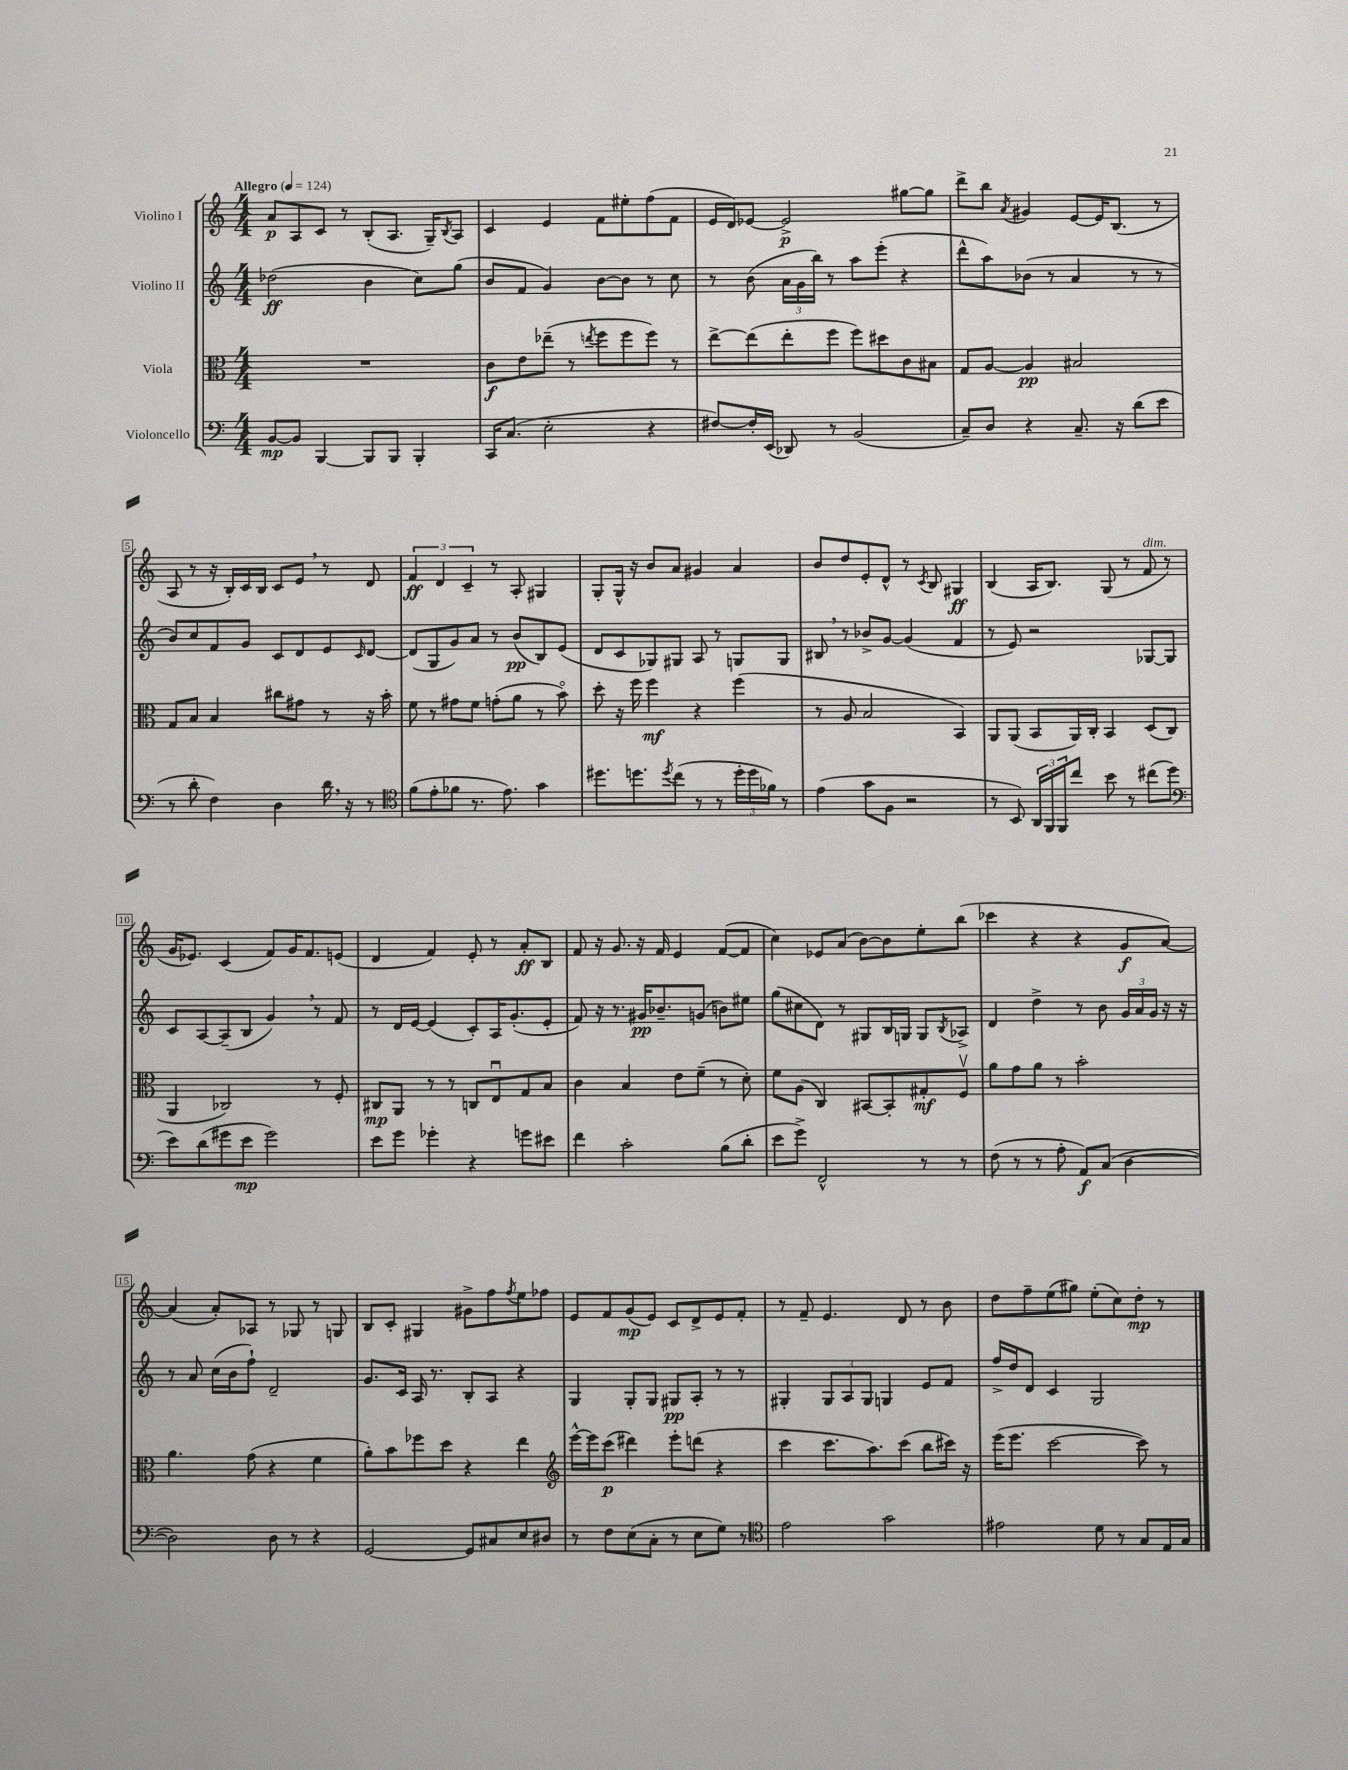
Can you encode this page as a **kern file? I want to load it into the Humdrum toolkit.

**kern	**dynam	**kern	**dynam	**kern	**dynam	**kern	**dynam
*part4	*part4	*part3	*part3	*part2	*part2	*part1	*part1
*staff4	*staff4	*staff3	*staff3	*staff2	*staff2	*staff1	*staff1
*I"Violoncello	*	*I"Viola	*	*I"Violino II	*	*I"Violino I	*
*clefF4	*	*clefC3	*	*clefG2	*	*clefG2	*
*k[]	*	*k[]	*	*k[]	*	*k[]	*
*M4/4	*	*M4/4	*	*M4/4	*	*M4/4	*
*MM124	*	*MM124	*	*MM124	*	*MM124	*
=1	=1	=1	=1	=1	=1	=1	=1
!	!	!	!	!	!	!LO:TX:a:B:t=Allegro	!
[8BB/L	mp	1r	.	(2dd-X\	ff	8a/L	p
8BB/J]	.	.	.	.	.	8A/	.
[4BBB/	.	.	.	.	.	8c/J	.
.	.	.	.	.	.	8r	.
8BBB/L]	.	.	.	4b\	.	(8B'/L	.
8BBB/J	.	.	.	.	.	8.A/J	.
4BBB'/	.	.	.	8cc\L)	.	.	.
.	.	.	.	.	.	16G~/KL)	.
.	.	.	.	.	.	8qB/	.
.	.	.	.	(8gg\J	.	8A/J	.
=2	=2	=2	=2	=2	=2	=2	=2
16CC/KL	.	8c\L	f	8b/L	.	4c/	.
(8.C/J	.	.	.	.	.	.	.
.	.	8e\	.	8f/J	.	.	.
2E'\	.	(8ee-X~\J	.	4g/)	.	4e/	.
.	.	8r	.	.	.	.	.
.	.	8qeen/	.	.	.	.	.
.	.	8ff\L	.	[8b\L	.	8f\L	.
.	.	8ff\	.	8b\J]	.	8ee#X'\	.
4r	.	8ff\J)	.	8r	.	(8ff\	.
.	.	8r	.	8cc\	.	8f\J	.
=3	=3	=3	=3	=3	=3	=3	=3
[8F#X/L)	.	[8ee^\L	.	8r	.	16e/LL	.
.	.	.	.	.	.	16d/J)	.
16F#'/L]	.	(8ee\]	.	(8b\	.	[8e-X/J	.
(16EE/JJ	.	.	.	.	.	.	.
8DD-X/)	.	8ee'\	.	24a\LL	.	2e-^/]	p
.	.	.	.	24g\	.	.	.
.	.	.	.	24bb\JJ)	.	.	.
8r	.	8ff\J	.	8r	.	.	.
(2BB/	.	8ff\L)	.	8aa\L	.	.	.
.	.	8dd#X\	.	(8eee'\J	.	.	.
.	.	8c\	.	4r	.	[8gg#X\L	.
.	.	8B#X\J	.	.	.	8gg#\J]	.
=4	=4	=4	=4	=4	=4	=4	=4
8C~/L)	.	8G/L	.	8ddd^^\L	.	8ddd^\L	.
8D/J	.	[8A/J	.	8aa\)	.	8bb\J	.
.	.	.	.	.	.	8qa/	.
4r	.	4A/]	pp	(8b-X\J	.	4g#X/	.
.	.	.	.	8r	.	.	.
8.C~/	.	2B#X/	.	4a/	.	[8e/L	.
.	.	.	.	.	.	16e/K]	.
16r	.	.	.	.	.	(8.B/J	.
(8d\L	.	.	.	8r	.	.	.
8e\J	.	.	.	8r	.	8r	.
!!LO:LB:g=z
=5	=5	=5	=5	=5	=5	=5	=5
8r	.	8G/L	.	8b/L)	.	8A/	.
8d'\	.	8B/J	.	8cc/	.	8r	.
4F\)	.	4B/	.	8f/	.	16r	.
.	.	.	.	.	.	16B'/LL)	.
.	.	.	.	8g/J	.	16c/	.
.	.	.	.	.	.	16B/JJ	.
4D\	.	8cc#X\L	.	8c/L	.	8c/L	.
.	.	8g#X\J	.	8d/	.	8e,/J	.
16d,\	.	8r	.	8e/	.	8r	.
16r	.	.	.	.	.	.	.
.	.	.	.	16qqc/	.	.	.
8r	.	16r	.	[8d/J	.	8d/	.
.	.	16b'\	.	.	.	.	.
=6	=6	=6	=6	=6	=6	=6	=6
*clefC4	*	*	*	*	*	*	*
(8f\L	.	8f\	.	(8d/L]	.	6f/	ff
8e'\	.	8r	.	8G/	.	.	.
.	.	.	.	.	.	6d/	.
8f-X\J	.	8g#X\L	.	8g/)	.	.	.
.	.	.	.	.	.	6c~/	.
8.r	.	8f\J	.	8a/J	.	.	.
.	.	(8gn'\L	.	8r	.	8r	.
8.e\)	.	.	.	.	.	.	.
.	.	8a\J	.	(8b/L	pp	8A'/	.
4g\	.	8r	.	8B/)	.	4G#X/	.
.	.	8b\)	.	(8e/J	.	.	.
=7	=7	=7	=7	=7	=7	=7	=7
8.dd#X\L	.	8dd'\	.	8d/L	.	8G'/L	.
.	.	16r	.	8c/	.	16G^^/Jk	.
8.ddn\	.	16ff\	.	.	.	16r	.
.	.	4ff\	mf	8G-X/)	.	8b/L	.
8qdd/	.	.	.	.	.	.	.
(8cc\J	.	.	.	8G#X/J	.	8a/J	.
8r	.	4r	.	8A/	.	4g#X/	.
8r	.	.	.	8r	.	.	.
24dd'\LL	.	(4ff\	.	8Gn/L	.	4a/	.
24dd\	.	.	.	.	.	.	.
24f-X\JJ)	.	.	.	.	.	.	.
8r	.	.	.	8G/J	.	.	.
=8	=8	=8	=8	=8	=8	=8	=8
(4e\	.	8r	.	8B#X,/	.	8b/L	.
.	.	8A/	.	8r	.	8dd/	.
8g\L	.	2B/	.	8b-X^/L	.	8e'/	.
8F\J	.	.	.	[8g/J	.	8d^^/J	.
2r	.	.	.	(4g/]	.	8r	.
.	.	.	.	.	.	8qc/	.
.	.	.	.	.	.	8B/	.
.	.	4BB/)	.	4f/	.	4G#X/	ff
=9	=9	=9	=9	=9	=9	=9	=9
8r	.	8AA/L	.	8r	.	(4B/	.
8BB/)	.	(8AA/J	.	8e/)	.	.	.
24AA/LL	.	8BB/L	.	2r	.	16A/KL	.
24FF/	.	.	.	.	.	.	.
.	.	.	.	.	.	8.B/J)	.
24FF/J	.	.	.	.	.	.	.
8cc/J	.	16AA/L)	.	.	.	.	.
.	.	16C'/JJ	.	.	.	.	.
8b\	.	4BB/	.	.	.	(8G/	.
8r	.	.	.	.	.	8r	.
!	!	!	!	!	!	!LO:TX:a:i:t=dim.	!
(8cc#X\L	.	(8D/L	.	[8G-X/L	.	8f/	.
8dd\J	.	8C/J	.	8G-/J]	.	8r	.
!!LO:LB:g=z
=10	=10	=10	=10	=10	=10	=10	=10
*clefF4	*	*	*	*	*	*	*
8e\L)	.	4AA/	.	8c/L	.	16g/KL	.
.	.	.	.	.	.	8.e-X/J)	.
(8d\	.	.	.	[8A/	.	.	.
8g#X\	.	2C-X/)	.	(8A~/]	.	(4c/	.
8e\J	mp	.	.	8B/J	.	.	.
2g#\)	.	.	.	4g,/)	.	8f/L)	.
.	.	.	.	.	.	16g/K	.
.	.	.	.	.	.	8.f/	.
.	.	8r	.	8r	.	.	.
.	.	8F'/	.	8f/	.	(8en/J	.
=11	=11	=11	=11	=11	=11	=11	=11
8e\L	.	8C#X/L	mp	8r	.	4d/	.
8g\J	.	8AA/J	.	16d/LL	.	.	.
.	.	.	.	[16e/JJ	.	.	.
4g-X'\	.	8r	.	(4e/]	.	4f/)	.
.	.	8r	.	.	.	.	.
4r	.	8Cn/L	.	8c'/L)	.	8e'/	.
.	.	8Eu/	.	16A/K	.	8r	.
.	.	.	.	(8.g'/	.	.	.
8gn\L	.	8G/	.	.	.	8a'/L	ff
8e#X\J	.	8B/J	.	8e'/J	.	8B/J	.
=12	=12	=12	=12	=12	=12	=12	=12
4f\	.	4c\	.	8f/)	.	8f/	.
.	.	.	.	16r	.	16r	.
.	.	.	.	8.r	.	8.g/	.
2c'\	.	4B/	.	.	.	.	.
.	.	.	.	16g#X/KL	pp	16r	.
.	.	.	.	8.b-X~/	.	16f/	.
.	.	8e\L	.	.	.	4e/	.
.	.	(8f~\J	.	(8gn/J	.	.	.
(8B\L	.	8r	.	8bn\L)	.	([8f/L	.
8d'\J	.	8d'\)	.	8ee#X\J	.	8f/J]	.
=13	=13	=13	=13	=13	=13	=13	=13
8e\L	.	8f\L	.	(8gg\L	.	4cc\)	.
8g^\J)	.	(8A\J	.	8cc#X\	.	.	.
2FF^^/	.	4C/)	.	8d\J)	.	8e-X/L	.
.	.	.	.	8r	.	(8a/J	.
.	.	[8BB#X/L	.	8G#X/L	.	[8b\L)	.
.	.	8BB#'/]	.	16B/L	.	8b\]	.
.	.	.	.	16Gn/JJ	.	.	.
8r	.	8G#X'/	mf	8G/L	.	8ee'\	.
.	.	.	.	8qB/	.	.	.
8r	.	8Fv/J	.	8A-X^/J	.	(8bb\J	.
=14	=14	=14	=14	=14	=14	=14	=14
(8F\	.	8a\L	.	4d/	.	4ccc-X\	.
8r	.	8g\	.	.	.	.	.
8r	.	8a\J	.	4dd^\	.	4r	.
8A'\	.	8r	.	.	.	.	.
8AA/L)	f	2b'\	.	8r	.	4r	.
(8C/J	.	.	.	8b\	.	.	.
[4D\	.	.	.	24g/LL	.	8g/L	f
.	.	.	.	24a/	.	.	.
.	.	.	.	24g/JJ	.	.	.
.	.	.	.	16r	.	[8a/J)	.
.	.	.	.	16r	.	.	.
!!LO:LB:g=z
=15	=15	=15	=15	=15	=15	=15	=15
2D\])	.	4.a\	.	8r	.	(4a/]	.
.	.	.	.	8a/	.	.	.
.	.	.	.	(16cc\LL	.	8a'/L)	.
.	.	.	.	16b\J	.	.	.
.	.	(8g\	.	8ff`\J)	.	8A-X/J	.
8D\	.	4r	.	2d~/	.	8r	.
8r	.	.	.	.	.	8G-X/	.
4r	.	4f\	.	.	.	8r	.
.	.	.	.	.	.	8Gn/	.
=16	=16	=16	=16	=16	=16	=16	=16
[2GG/	.	8a'\L)	.	8.g/L	.	8B/L	.
.	.	8b\	.	.	.	8c'/J	.
.	.	.	.	16c/Jk	.	.	.
.	.	8ff-X\	.	16A/	.	4G#X/	.
.	.	.	.	8.r	.	.	.
.	.	8dd\J	.	.	.	.	.
8GG/L]	.	4r	.	8B'/L	.	8g#X^\L	.
8C#X/	.	.	.	8A/J	.	8ff\	.
.	.	.	.	.	.	8qff/	.
8E/	.	4ee\	.	4r	.	8ee\	.
8D#X/J	.	.	.	.	.	8ff-X\J	.
=17	=17	=17	=17	=17	=17	=17	=17
*	*	*clefG2	*	*	*	*	*
8r	.	[16eee^^\LL	.	4G/	.	8e/L	.
.	.	16eee\J]	.	.	.	.	.
8F\L	.	(8ccc\J	p	.	.	8f/	.
(8E\	.	4ddd#X\)	.	8G'/L	.	(8g/	mp
8C'\J	.	.	.	8G/J	.	8e/J)	.
8r	.	8eee'\L	.	8G#X/L	pp	8c/L	.
8E\L	.	(8dddn\J	.	8A'/J	.	8d^/	.
8G\J)	.	4r	.	8r	.	8e/	.
8r	.	.	.	8r	.	8f'/J	.
=18	=18	=18	=18	=18	=18	=18	=18
*clefC4	*	*	*	*	*	*	*
2e\	.	4ccc\	.	4G#X'/	.	8r	.
.	.	.	.	.	.	8f~/	.
.	.	8.ccc\L	.	12G#/L	.	4.e/	.
.	.	.	.	12A/	.	.	.
.	.	.	.	12G#/J	.	.	.
.	.	8.aa\)	.	.	.	.	.
2g\	.	.	.	4Gn/	.	.	.
.	.	(8ccc\J	.	.	.	8d/	.
.	.	8bb\L	.	8e/L	.	8r	.
.	.	16ccc#X\Jk)	.	8f/J	.	8b\	.
.	.	16r	.	.	.	.	.
=19	=19	=19	=19	=19	=19	=19	=19
2e#X\	.	(16eee\KL	.	16ff^/LL	.	8dd\L	.
.	.	8.eee\J	.	16dd/J	.	.	.
.	.	.	.	8d/J	.	8ff~\	.
.	.	[2ccc\	.	4c/	.	(8ee\	.
.	.	.	.	.	.	8gg#X\J)	.
8d\	.	.	.	2G/	.	(8ee'\L	.
8r	.	.	.	.	.	8cc\)	.
8G/L	.	8ccc\])	.	.	.	8dd'\J	mp
16E/L	.	8r	.	.	.	8r	.
16G/JJ	.	.	.	.	.	.	.
==	==	==	==	==	==	==	==
*-	*-	*-	*-	*-	*-	*-	*-
